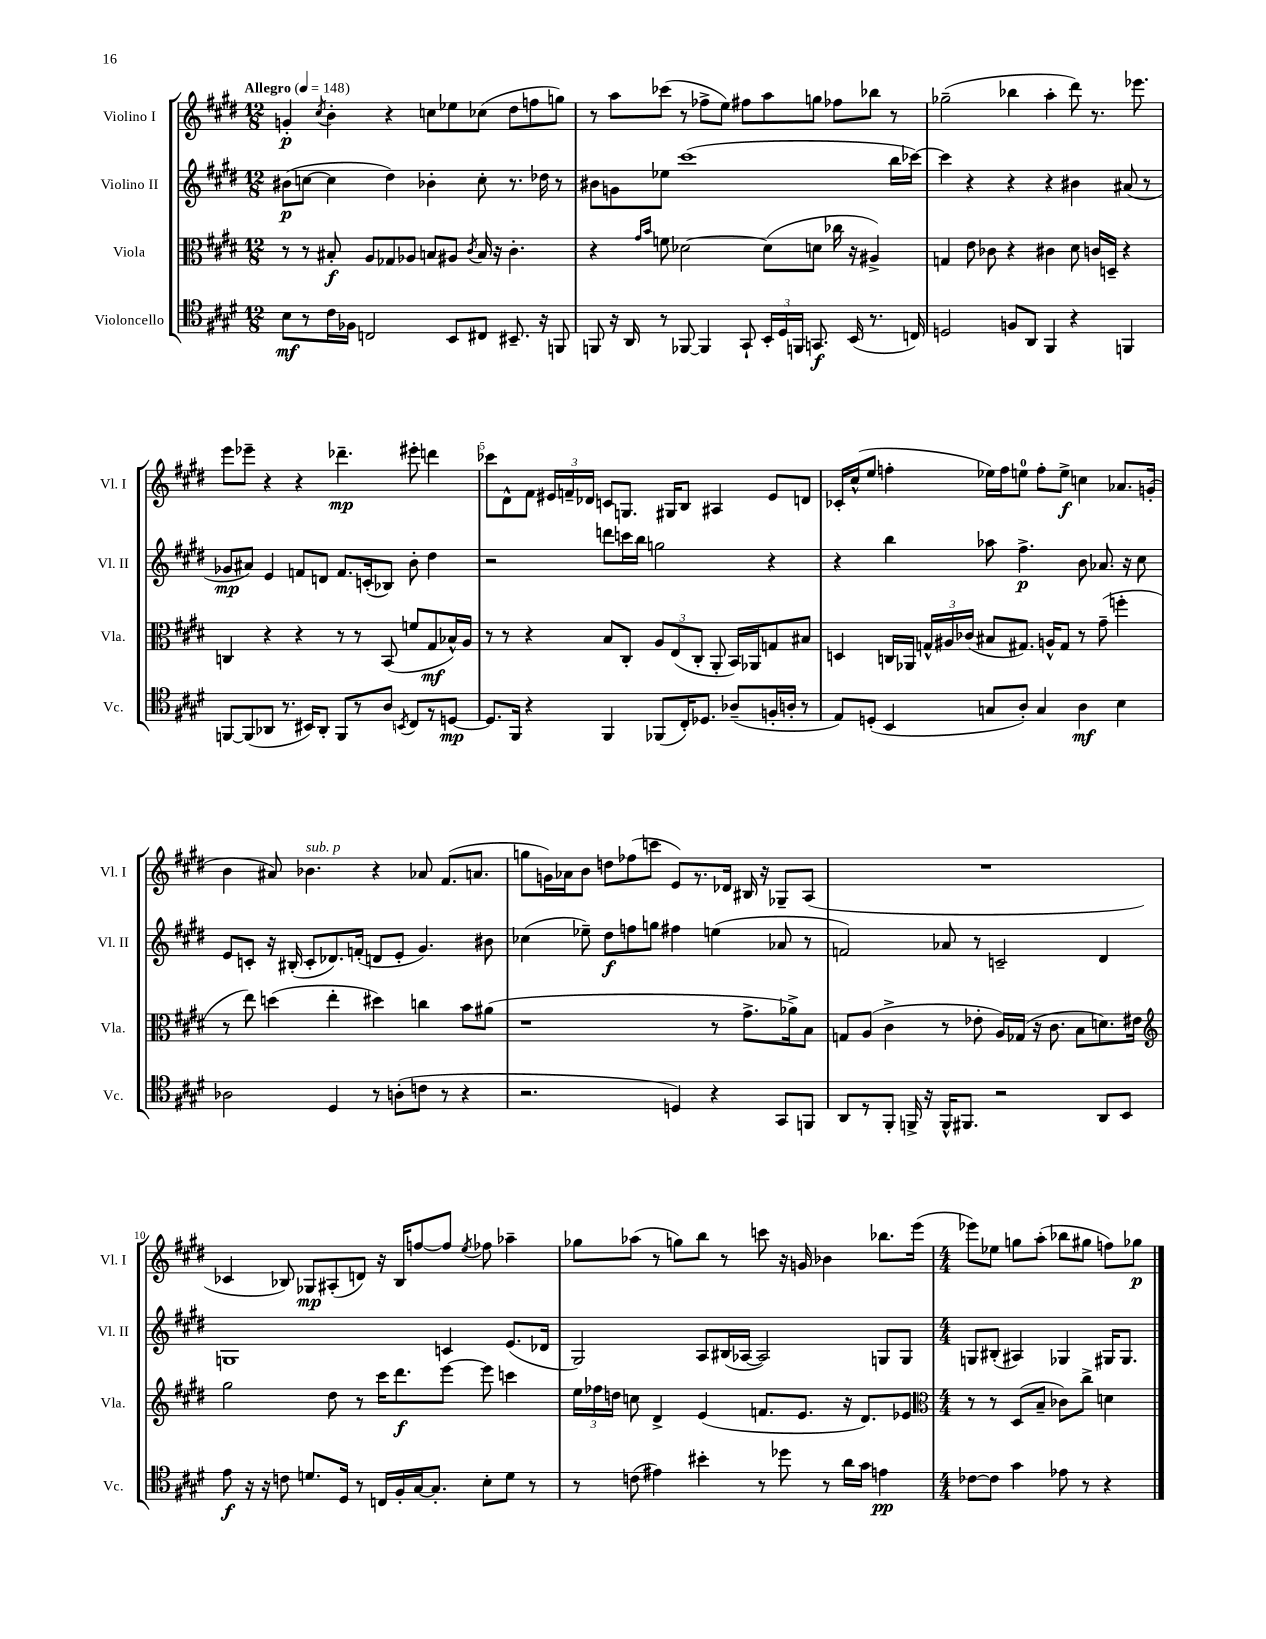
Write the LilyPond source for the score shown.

<<
\new StaffGroup <<
\new Staff = "s0" \with { instrumentName = "Violino I" shortInstrumentName = "Vl. I" } {
    \clef treble \key e \major \numericTimeSignature \time 12/8 \tempo "Allegro" 4 = 148
    \autoBeamOff g'4-.\p \acciaccatura { cis''8 } b'4-. r4 c''8[ ees''8 ces''8]( dis''8[ f''8 g''8]) |
    r8 a''8[ ces'''8]( r8 fes''8[-> e''8]) fis''8[ a''8 g''8] fes''8[ bes''8] r8 |
    ges''2--( bes''4 a''4-. dis'''8) r8. ees'''8. |
    e'''8[ ees'''8]-- r4 r4 des'''4.--\mp eis'''8-. d'''4 |
    ces'''8[ dis'8-^ fis'8] \tuplet 3/2 { eis'16[ f'16-- des'16] } c'8[ g8.] gis16[ b8] ais4 eis'8[ d'8] |
    ces'16[-. cis''16-^( e''8] f''4-. ees''16[) f''16 e''8]-0 f''8[-. e''8]->\f c''4 aes'8.[ g'16]-.( |
    b'4 ais'8) bes'4.^\markup { \italic "sub. p" } r4 aes'8 fis'8.[( a'8.] |
    g''8[ g'16) aes'16 b'8] d''8[ fes''8( c'''8] e'8[) r8. des'16] bis16 r16 ges8[-- a8]( |
    R1. |
    ces'4 bes8) ges8[\mp ais8-.( d'8]) r16 bes16[ f''8~ f''8] \acciaccatura { e''8 } fes''8 aes''4-- |
    ges''8[ aes''8]( r8 g''8[) b''8] r8 c'''8 r16 g'16 bes'4 bes''8.[ e'''16]( |
    \numericTimeSignature \time 4/4 ees'''8[) ees''8] g''8[ a''8]-.( bes''8[ gis''8] f''8[) ges''8]\p \bar "|." |
}
\new Staff = "s1" \with { instrumentName = "Violino II" shortInstrumentName = "Vl. II" } {
    \clef treble \key e \major \numericTimeSignature \time 12/8
    \autoBeamOff bis'8[\p( c''8]~ c''4 dis''4) bes'4-. c''8-. r8. des''16 r8 |
    bis'8[ g'8 ees''8] cis'''1( b''16[ ces'''16]~) |
    ces'''4 r4 r4 r4 bis'4 ais'8( r8 |
    ges'8[\mp ais'8]) e'4 f'8[ d'8] f'8.[ c'16-.( bes8]) b'8-. dis''4 |
    r2 d'''8[ c'''16 b''16] g''2 r4 |
    r4 b''4 aes''8 fis''4.->\p b'8 aes'8. r16 cis''8 |
    e'8[ c'8]-. r16 bis16-.( c'8[-. des'8.) f'16]-.( d'8[ e'8]-. gis'4.) bis'8 |
    ces''4( ees''8--) dis''8[\f f''8 g''8] fis''4 e''4( aes'8 r8 |
    f'2) aes'8 r8 c'2-- dis'4 |
    g1 c'4 e'8.[( des'16] |
    gis2) a8[ bis16( aes16]~ aes2) g8[ g8] |
    \numericTimeSignature \time 4/4 g8[ bis8]-.( ais4) ges4 gis16[ gis8.] \bar "|." |
}
\new Staff = "s2" \with { instrumentName = "Viola" shortInstrumentName = "Vla." } {
    \clef alto \key e \major \numericTimeSignature \time 12/8
    \autoBeamOff r8 r8 bis8-.\f a8[ ges8 aes8] b8[ ais8] \acciaccatura { cis'8 } b16 r16 cis'4.-. |
    r4 \grace { gis'16[ b'16] } f'8 des'2~ des'8[( d'8] ces''16 r16 ais4->) |
    g4 e'8 ces'8 r4 cis'4 dis'8 c'16[ d16]-- r4 |
    c4 r4 r4 r8 r8 b,8( f'8[ gis8\mf bes16-^) a16] |
    r8 r8 r4 b8[ cis8]-. \tuplet 3/2 { a8[ e8( cis8]-. } a,8-. b,16[) aes,16 g8 bis8] |
    d4 c16[ aes,16] \tuplet 3/2 { g16[-^ ais16 ces'16]( } bis8[ gis8.]) a16[-^ gis8] r8 gis'8--( f''4-. |
    r8 e''8) d''4( e''4-. dis''4) c''4 b'8[ ais'8]( |
    r1 r8 gis'8.[-> aes'16->) b8] |
    g8[ a8]( cis'4-> r8 ees'8-. a16[) ges16]( r16 cis'8. b8[ d'8.) eis'16] |
    \clef treble gis''2 dis''8 r8 cis'''16[ dis'''8.\f e'''8]~ e'''8 c'''4 |
    \tuplet 3/2 { e''16[ fes''16 d''16] } c''8 dis'4-> e'4( f'8.[ e'8.] r16 dis'8.[) ees'8] |
    \numericTimeSignature \time 4/4 \clef alto r8 r8 dis8[( b8]-- ces'8[) cis''8]-> d'4 \bar "|." |
}
\new Staff = "s3" \with { instrumentName = "Violoncello" shortInstrumentName = "Vc." } {
    \clef tenor \key e \major \numericTimeSignature \time 12/8
    \autoBeamOff b8[\mf r8 cis'16 fes16] c2 b,8[ cis8] bis,8.-- r16 f,8 |
    f,8 r16 a,16 r8 fes,8~ fes,4 gis,8-! \tuplet 3/2 { b,16[-. dis16 f,16] } g,8.\f b,16( r8. c16) |
    d2 f8[ a,8] fis,4 r4 f,4 |
    f,8[~ f,8( aes,8] r8. bis,16[) aes,8]-. f,8[ r8 a8] \acciaccatura { b,8 } cis8[ r8 d8]~\mp |
    d8.[ fis,16] r4 fis,4 fes,8[( cis16-.) des8.] aes8[--( f16-. a16]-. r8 |
    e8[) d8]-.( b,4 g8[ a8]-.) g4 a4\mf b4 |
    aes2 dis4 r8 a8[-.( c'8] r8 r4 |
    r2. d4) r4 gis,8[ f,8] |
    a,8[ r8 fis,8]-. f,16-> r16 f,16[-^ fis,8.] r2 a,8[ b,8] |
    e'8\f r16 r16 c'8 d'8.[ dis16] r8 c16[ fis16-. gis16~ gis8.]-. b8[-. d'8] r8 |
    r8 c'8( eis'4) bis'4-. r8 des''8 r8 a'16[ gis'16] e'4\pp |
    \numericTimeSignature \time 4/4 ces'8[~ ces'8] gis'4 ees'8 r8 r4 \bar "|." |
}
>>
>>
\layout { \context { \Score \override BarNumber.break-visibility = ##(#f #t #t) barNumberVisibility = #(every-nth-bar-number-visible 5) } }
